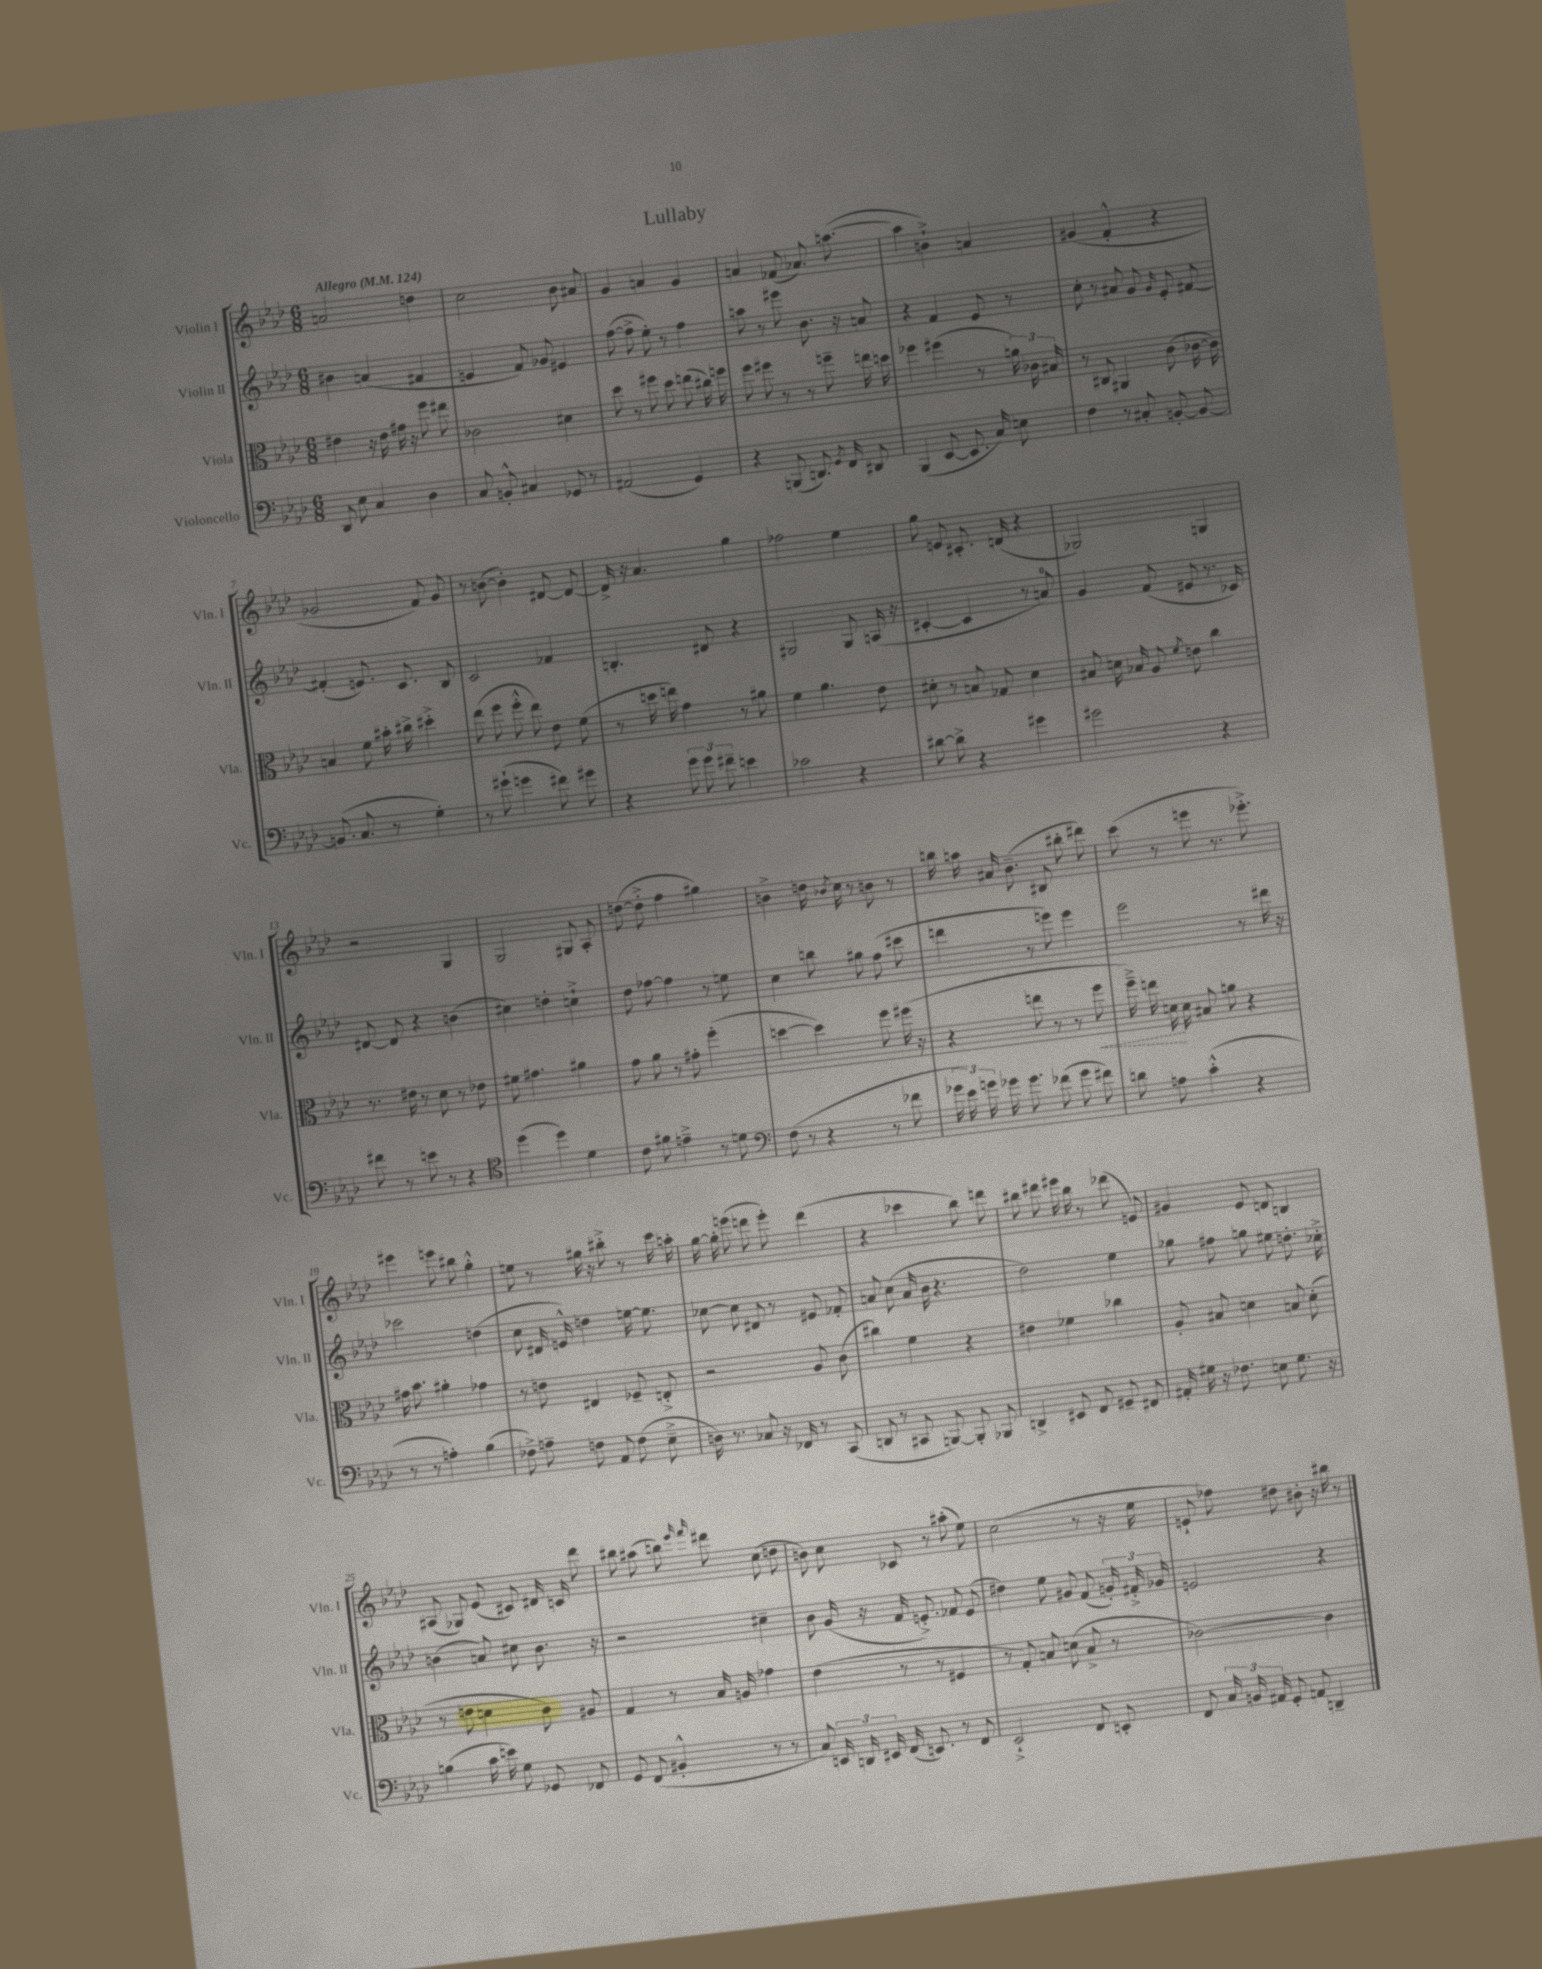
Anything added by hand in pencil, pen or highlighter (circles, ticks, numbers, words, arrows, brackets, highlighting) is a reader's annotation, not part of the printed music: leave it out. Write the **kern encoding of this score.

**kern	**kern	**dynam	**kern	**kern
*part4	*part3	*part3	*part2	*part1
*staff4	*staff3	*staff3	*staff2	*staff1
*I"Violoncello	*I"Viola	*	*I"Violin II	*I"Violin I
*I'Vc.	*I'Vla.	*	*I'Vln. II	*I'Vln. I
*clefF4	*clefC3	*	*clefG2	*clefG2
*k[b-e-a-d-]	*k[b-e-a-d-]	*	*k[b-e-a-d-]	*k[b-e-a-d-]
*M6/8	*M6/8	*	*M6/8	*M6/8
*MM124	*MM124	*	*MM124	*MM124
=1	=1	=1	=1	=1
!	!	!	!	!LO:TX:a:B:t=Allegro
8DD-/	4e#X\	.	4b#X\	2an/
8E-\	.	.	.	.
4C/	16r	.	(4an/	.
.	16e#\	.	.	.
.	16g#X\	.	.	.
.	16r	.	.	.
4D-\	8ff\	.	4f#X/	4ddn\
.	8ee#X\	.	.	.
=2	=2	=2	=2	=2
8C/	2c-X\	.	4en/	2cc\
8BBn'^^/	.	.	.	.
4C#X/	.	.	8f/)	.
.	.	.	8g-X/	.
8GG-X/	4d#X\	.	4e#X/	8b-\
8r	.	.	.	8a#X/
=3	=3	=3	=3	=3
(2AA#X/	8dd-\	.	([8ff\	4g/
.	8r	.	8ff^\]	.
.	8ff#X\	.	8ee-'\)	4an/
.	8dd-\	.	8r	.
4GG/)	(8een\	.	4ff\	4g/
.	16cc#X\)	.	.	.
.	16ffn\	.	.	.
=4	=4	=4	=4	=4
4r	8ff\	.	8aan\	4an/
.	8ff#X\	.	8r	.
(8BBBn/	8r	.	8eee#X\	(8f-X/
8.DDn/)	8r	.	8.b-\	8.a-X/)
.	8ffn~\	.	.	.
8qGG/	.	.	.	.
16FF/	.	.	16r	([8.aan\
8DD#X/	16een\	.	8an/	.
.	16ddn\	.	.	.
=5	=5	=5	=5	=5
(4BBB-/	4ff-X\	.	4r	4aa\]
[8EE-/	(4ff#X\	.	4f/	4bn`^\)
8.EE-/]	.	.	.	.
.	8r	.	8e-/	4an/
16C/)	.	.	.	.
8En\	24an\)	.	8r	.
.	24c-X\	.	.	.
.	24B#X/	.	.	.
=6	=6	=6	=6	=6
4F\	8r	.	8cc'\	(4g#X/
.	8C#X/	.	8r	.
8r	4AA#X/	.	8a#X/	4f'^^/
8C#X'/	.	.	8g/	.
.	.	.	16qqg/	.
[8BBn'/	(8c\	.	8e-'/	4r
8BB/_	[16c-X\	.	[8f#X/	.
.	16c-\])	.	.	.
!!LO:LB:g=z
=7	=7	=7	=7	=7
(8.BBn/]	4Bn/	.	(4f#X'/]	2g-X/
8.C/	.	.	.	.
.	8f\	.	8.en/)	.
8r	16b#X'\	.	.	.
.	16cc#X^\	.	8.c/	.
4G'\)	4dd#X'^\	.	.	8f/)
.	.	.	8B-/	8g-/
=8	=8	=8	=8	=8
8r	(8ee-\	.	2c/	8r
(8g#X`\	8ff\	.	.	([8bn\
4gn\	8ff'^^\	.	.	4b'\])
.	8ee-\)	.	.	.
8f#X\)	8e-\	.	4f-X/	[8d#X/
8g#X\	(8f\	.	.	8d#/_
=9	=9	=9	=9	=9
4r	8r	.	4.Bn'/	16d#^/]
.	.	.	.	16r
.	16ddn\	.	.	4.a-/
.	16een\)	.	.	.
12g\	4g\	.	.	.
12g\	.	.	.	.
.	.	.	8d#X/	.
12f#X~\	.	.	.	.
4en\	8r	.	4r	4gg\
.	8a#X\	.	.	.
=10	=10	=10	=10	=10
2c-X\	4f\	.	2G#X/	2ff-X\
.	4.a-\	.	.	.
4r	.	.	8G#/	4ee-\
.	8e-\	.	(16An/	.
.	.	.	16r	.
=11	=11	=11	=11	=11
[8d#X\	8d#X'\	.	[4c#X'/	8gg\
8d#^\]	8r	.	.	8en/
4r	8Bn/	.	4c#/]	8.c#X'/
.	8G-X/	.	.	.
.	.	.	.	(16dn/
4g#X\	4d#\	.	8r	4r
.	.	.	8an/)	.
=12	=12	=12	=12	=12
2g#X\	8B#X/	.	4g/	2G-X/)
.	16dn\	.	.	.
.	16B-X/	.	.	.
.	8A-/	.	(8f/	.
.	8qf/	.	.	.
.	8en\	.	8e#X/	.
4r	4cc\	.	8.r	4Gn/
.	.	.	16c-X/)	.
!!LO:LB:g=z
=13	=13	=13	=13	=13
8f#X\	8.r	.	[8d#X/	2r
8r	.	.	8d#/]	.
.	16e#X\	.	.	.
8en\	8r	.	4r	.
8r	8d-\	.	.	.
4r	8r	.	(4bn\	4G/
.	8e-X\	.	.	.
=14	=14	=14	=14	=14
*clefC4	*	*	*	*
(4dd-\	8f#X\	.	4cc#X\)	2G/
.	4.g#X\	.	.	.
4dd-\)	.	.	4ddn'\	.
4d-\	4a#X\	.	4ccn`^\	8G#X/
.	.	.	.	8A-'/
=15	=15	=15	=15	=15
8c\	8g\	.	8dd-\	([8ddn\
8f#X\	8a-\	.	[8ff-X\	8dd'^\]
4en~^\	8r	.	4ff-\]	4ff\
.	8g#X'\	.	.	.
8r	(4ff'\	.	8r	4gg#X\)
8dn\	.	.	8een\	.
=16	=16	=16	=16	=16
*clefF4	*	*	*	*
(8F\	[4ddn\	.	4cc\	4bn^\
8r	.	.	.	.
4r	4dd\])	.	8bbn\	16ddn\
.	.	.	.	8qb-X/
.	.	.	.	16cc\
.	.	.	8gg#X\	8r
8r	8ff\	.	(8ff\	8bn\
8f-X\	(16ff#X\	.	8ccc#X\	8r
.	16r	.	.	.
=17	=17	=17	=17	=17
24g-X\	4r	.	4dddn\	16bbn\
24e-\)	.	.	.	.
.	.	.	.	16aan\
24gn\	.	.	.	.
16g-X\	.	.	.	16a#X/
8.g-\	.	.	.	(8.b-~\
.	8een\	.	8r	.
(8f-X\	8r	.	8eeen\)	8B#X/
8g-\	8r	.	4eee\	8bb#X'\
!	!	!LO:HP:b	!	!
8f#X\)	8ff\	<	.	8ddd#X\)
=18	=18	=18	=18	=18
8dn\	16ff~^\)	.	2eee-\	(8ccc\
.	16een\	.	.	.
8An\	16dn\	.	.	8r
.	16d\	[	.	.
(4c'^^\	8B#X/	.	.	8eeen\
.	8an\	.	.	8.r
4r	4r	.	8r	.
.	.	.	.	8.eee-X'^\)
.	.	.	16ddd#X\	.
.	.	.	16r	.
!!LO:LB:g=z
=19	=19	=19	=19	=19
8r	16g#X\	.	2ccc-X\	4eee#X\
.	8.b-\	.	.	.
8r	.	.	.	.
4An'\)	4a#X'\	.	.	8eeen\
.	.	.	.	8bb#X\
(4B-\	4g-X\	.	(4ddn\	4gg'^^\
=20	=20	=20	=20	=20
8F-X^\)	8r	.	8cc\	8een\
8An~\	8en\	.	16d#X/	8r
.	.	.	16en^^/)	.
8Fn\	4E#X/	.	4ddn\	16gg#X\
.	.	.	.	16r
8AA-/	.	.	.	8bb#X'^\
(8F\	8F-X~/	.	[16een\	8r
.	.	.	8.ee\]	.
8E-~^\	8En'^/	.	.	16ccc\
.	.	.	.	16aan'\
=21	=21	=21	=21	=21
16Dn\)	2r	.	[8cc-X\	[16gg\
8.r	.	.	.	16gg'\]
.	.	.	8cc-\]	(8eeen\
8C-X/	.	.	8d#X/	8dddn\
16r	.	.	8r	8eee'\)
16FF-X/	.	.	.	.
8r	8A-/	.	8e#X/	(4ddd\
(8CC/	(8c\	.	8f-X'/	.
=22	=22	=22	=22	=22
8DDn/	4cc#X\)	.	8an/	4r
8r	.	.	(8cc\	.
8CC#X/	4f\	.	16a/	4ccc-X\
.	.	.	16b-\	.
[8BBBn/)	.	.	4.r	.
8BBB'/]	4r	.	.	8bb-\)
8BBB-X/	.	.	.	8dddn\
=23	=23	=23	=23	=23
4DDn^/	4e#X\	.	2dd-\)	8bb#X\
.	.	.	.	8ddd#X\
8EE#X/	4f-X\	.	.	16eee#X\
.	.	.	.	16bb#\
8FF/	.	.	.	8r
8GG#X~/	4cc-X\	.	4ee-\	(8ddd-X\
8FF#X/	.	.	.	8en/)
=24	=24	=24	=24	=24
16AA#X'/	8A-'/	.	8gg-X\	4g#X/
16G#X\	.	.	.	.
16r	8B#X/	.	8ff#X\	.
8.F-X\	.	.	.	.
.	4dn\	.	8ggn\	8e-/
8En\	.	.	8ee#X\	8dn/
8.G#\	8Bn/	.	8.ddn'\	4Bn/
.	(8d'\	.	.	.
16r	.	.	16cc-X'^\	.
!!LO:LB:g=z
=25	=25	=25	=25	=25
(4Bn\	8r	.	(4bn\	(8A#X/
.	8en\	.	.	8G-X/)
16c\	4dn\	.	8an/)	(8e-/
16en\)	.	.	.	.
8G\	.	.	8cc#X\	8c#X/)
8GG-X/	8c\)	.	8.b\	16d#X/
.	.	.	.	16cn/
8FF-X/	8A#X/	.	.	8ddd-\
.	.	.	16r	.
=26	=26	=26	=26	=26
8GG/	4G/	.	2r	8bb#X\
(8FF/	.	.	.	(8aa#X\
4BB#X'^^/	8r	.	.	8bbn\)
.	.	.	.	16qqeee-/
.	.	.	.	16qqfff/
.	16B-/	.	.	8ddd#X\
.	16An/	.	.	.
8r	4g-X\	.	4cc#X~\	(8cc\
8r	.	.	.	8ddn\
=27	=27	=27	=27	=27
8C/)	(4e-\	.	8b-\	8bn\)
24EEn/	.	.	(16g/	8cc\
24DDn/	.	.	.	.
.	.	.	16r	.
24EE#X/	.	.	.	.
(16FF/	8r	.	16f/	8c-X/
8.EEn/)	.	.	8.en'^/)	.
.	8r	.	.	8r
8r	4F#X/	.	8f-X/	(8aa#X'\
8FF/	.	.	(8e/	8ee-\)
=28	=28	=28	=28	=28
2EE-`^/	8r	.	4dd#X\)	(2cc\
.	8G'/)	.	.	.
.	8Bn/	.	8ee-\	.
.	(8dn\	.	8g#X/	.
8FF/	8B^/	.	(8f/	8r
8EEn'/	8r	.	24gn'/)	16r
.	.	.	24f#X'^/	.
.	.	.	.	16ee-\
.	.	.	24g-X/	.
=29	=29	=29	=29	=29
8FF/	[2c-X\)	.	2en/	8en`/
24C/	.	.	.	8ff-X\)
24BBn/	.	.	.	.
24AA#X/	.	.	.	.
8GG'/	.	.	.	8dd#X\
8AAn/	.	.	.	8b#X'\
4DDn~/	4c-\]	.	4r	16r
.	.	.	.	16bb#X\
.	.	.	.	8r
==	==	==	==	==
*-	*-	*-	*-	*-
